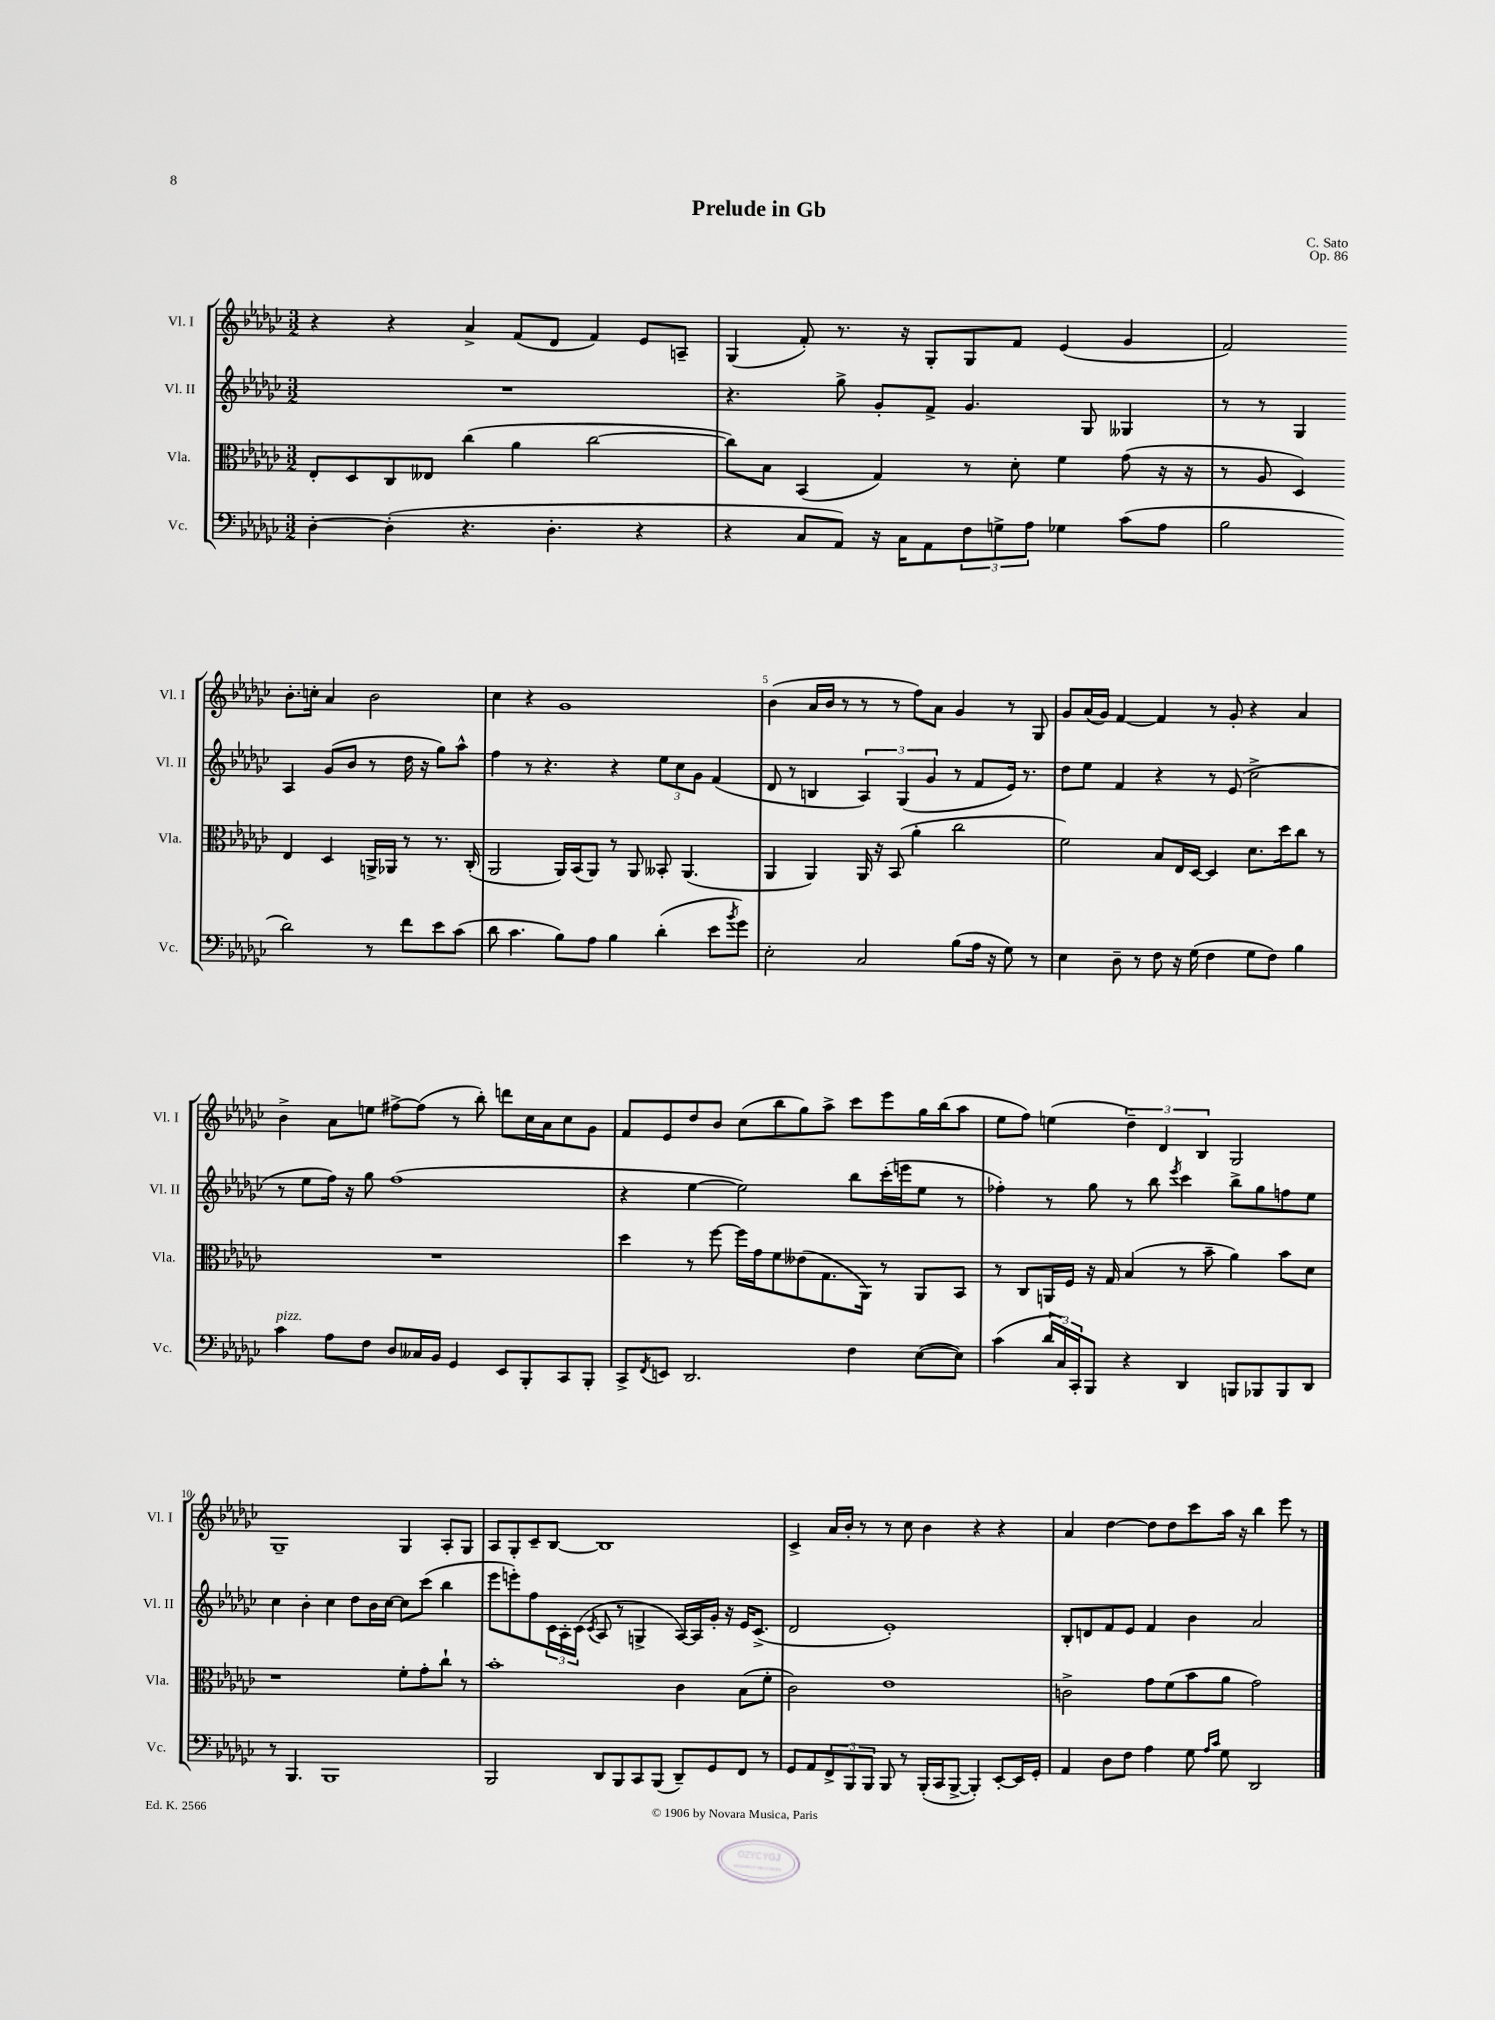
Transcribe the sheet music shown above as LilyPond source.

\header { title = "Prelude in Gb" composer = "C. Sato" opus = "Op. 86" }
<<
\new StaffGroup <<
\new Staff = "s0" \with { instrumentName = "Vl. I" shortInstrumentName = "Vl. I" } {
    \clef treble \key ges \major \numericTimeSignature \time 3/2
    r4 r4 aes'4-> f'8( des'8 f'4) ees'8 a8-- |
    ges4( f'8-.) r8. r16 ges8-. ges8 f'8 ees'4( ges'4 |
    f'2) bes'8.-. c''16-. aes'4 bes'2 |
    ces''4 r4 ges'1 |
    bes'4( aes'16 bes'16 r8 r8 r8 f''8) aes'8 ges'4 r8 ges8 |
    ges'8 aes'16( ges'16) f'4~ f'4 r8 ges'8-. r4 aes'4 |
    bes'4-> aes'8 e''8 fis''8~-> fis''8( r8 bes''8-.) d'''8 ces''16 aes'16 ces''8 ges'8 |
    f'8 ees'8 des''8 bes'8 ces''8( bes''8 ges''8) aes''8-> ces'''8 ees'''8 ges''16 bes''16( aes''8 |
    ees''8 f''8) e''4( \tuplet 3/2 { des''4--) des'4 bes4 } ges2 |
    ges1-- ges4 aes8-. ges8 |
    aes8 ges8-. ces'8-- bes8~ bes1 |
    ces'4-> aes'16 bes'16-. r8 r8 ces''8 bes'4 r4 r4 |
    aes'4 des''4~ des''8 des''8 ces'''8 aes''16 r16 bes''4 ees'''8 r8 \bar "|." |
}
\new Staff = "s1" \with { instrumentName = "Vl. II" shortInstrumentName = "Vl. II" } {
    \clef treble \key ges \major \numericTimeSignature \time 3/2
    R1. |
    r4. ges''8-> ges'8-. f'8-> ges'4. ges8 geses4 |
    r8 r8 ges4 aes4 ges'8( bes'8 r8 des''16 r16 ges''8) aes''8-^ |
    f''4 r8 r4. r4 \tuplet 3/2 { ees''8 ces''8 ges'8 } f'4( |
    des'8 r8 b4 \tuplet 3/2 { aes4) ges4( ges'4 } r8 f'8 ees'16) r8. |
    des''8 ees''8 f'4 r4 r8 ees'8( ces''2-> |
    r8 ees''8 f''16) r16 ges''8 f''1( |
    r4 ees''4~ ees''2) bes''8 ces'''16-.( e'''16 ees''8 r8 |
    fes''4-.) r8 ges''8 r8 bes''8 \acciaccatura { ees'''8 } ces'''4 bes''8-> ges''8 f''8 ees''8 |
    ces''4 bes'4-. ces''4 des''8 bes'16 ces''16~ ces''8 ces'''8( bes''4 |
    ees'''8 e'''8-.) f''8 \tuplet 3/2 { ces'16 aes16-. ces'16( } \acciaccatura { ces'8 } aes8 r8 g4-> aes16~) aes16 ges'16-. r16 ees'16 ces'8.->( |
    des'2 ees'1-.) |
    bes8-. d'8 f'8 ees'8 f'4 bes'4 aes'2 \bar "|." |
}
\new Staff = "s2" \with { instrumentName = "Vla." shortInstrumentName = "Vla." } {
    \clef alto \key ges \major \numericTimeSignature \time 3/2
    ees8-. des8 ces8 eeses8 ces''4( aes'4 ces''2~ |
    ces''8) bes8 bes,4( ges4) r8 des'8-. f'4 ges'8( r16 r16 |
    r8 aes8 des4) ees4 des4 a,16-> aes,16 r8 r8. ces16-.( |
    aes,2 aes,16) bes,16( aes,8) r8 aes,8 beses,8-. aes,4.( |
    aes,4 aes,4) aes,16 r16 bes,8( aes'4-. ces''2 |
    f'2) bes8 ees16 des16~ des4 des'8. des''16 ces''8 r8 |
    R1. |
    des''4 r8 f''8~ f''16 ges'16 f'8 eeses'8( ges8. aes,16) r8 aes,8 bes,8 |
    r8 ces8 a,16 f16 r16 ges16 bes4( r8 bes'8-- aes'4) bes'8 des'8 |
    r1 f'8-. ges'8-. ces''8-! r8 |
    bes'1-. ces'4 bes8( f'8-. |
    ces'2) ees'1 |
    c'2-> ges'8 f'8( bes'8 aes'8 ges'2) \bar "|." |
}
\new Staff = "s3" \with { instrumentName = "Vc." shortInstrumentName = "Vc." } {
    \clef bass \key ges \major \numericTimeSignature \time 3/2
    des4~-. des4-.( r4. des4.-. r4 |
    r4 ces8 aes,8) r16 ces16 aes,8 \tuplet 3/2 { f8 g8-> aes8 } ges4 ces'8( aes8 |
    bes2 des'2) r8 f'8 ees'8 ces'8( |
    des'8 ces'4. bes8) aes8 bes4 des'4-.( ees'8 \acciaccatura { bes'8 } ges'8) |
    ees2-. ces2 bes8( aes16 r16 ges8) r8 |
    ees4 des8-- r8 f8 r16 ges16( f4 ges8 f8) bes4 |
    ces'4^\markup { \italic "pizz." } aes8 f8 des8 ceses16 bes,16 ges,4 ees,8 bes,,8-. ces,8 bes,,8-. |
    ces,8-> \acciaccatura { f,8 } e,8 des,2. f4 ees8~( ees8) |
    ces'4( \tuplet 3/2 { des'16 ces16) ces,16-. } bes,,8 r4 des,4 b,,8 bes,,8 bes,,8 des,8 |
    r8 bes,,4. bes,,1 |
    bes,,2 des,8 bes,,8 ces,8 bes,,8( des,8--) ges,8 f,8 r8 |
    ges,8 aes,8 \tuplet 3/2 { f,8-> bes,,8 bes,,8 } bes,,8 r8 bes,,16-.( ces,16 bes,,8~-> bes,,4-.) ees,8~-. ees,16 ges,16-. |
    aes,4 des8 f8 aes4 ges8 \grace { aes16 ces'16 } ges8 des,2 \bar "|." |
}
>>
>>
\layout { \context { \Score \override BarNumber.break-visibility = ##(#f #t #t) barNumberVisibility = #(every-nth-bar-number-visible 5) } }
